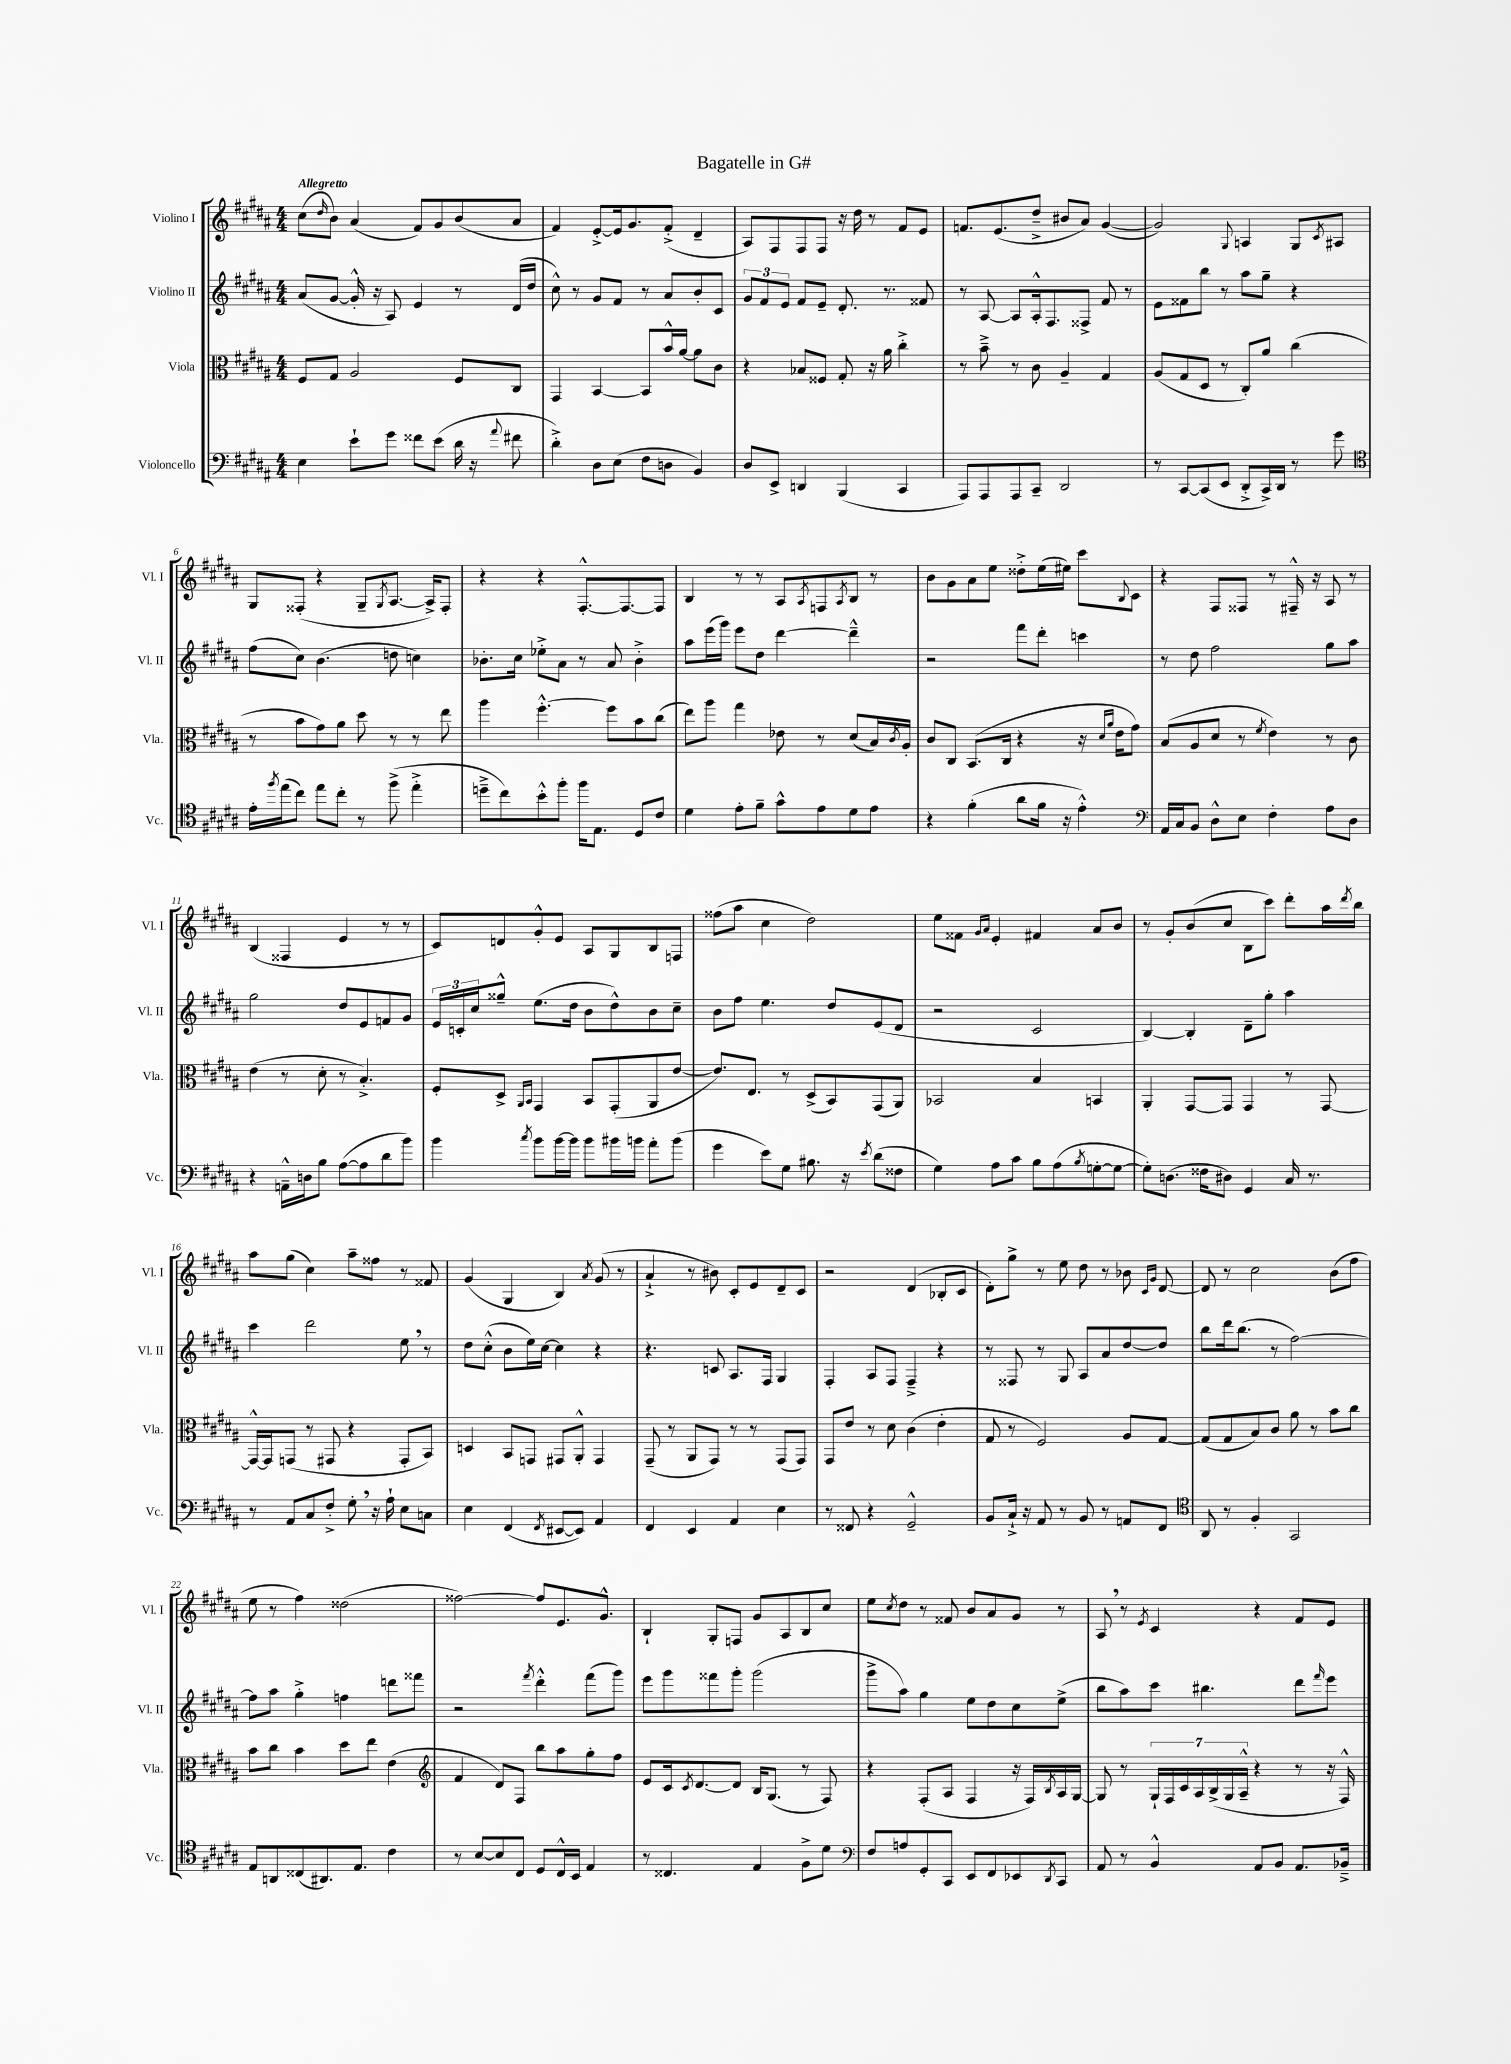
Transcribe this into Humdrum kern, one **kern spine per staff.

**kern	**kern	**kern	**kern
*part4	*part3	*part2	*part1
*staff4	*staff3	*staff2	*staff1
*I"Violoncello	*I"Viola	*I"Violino II	*I"Violino I
*I'Vc.	*I'Vla.	*I'Vl. II	*I'Vl. I
*clefF4	*clefC3	*clefG2	*clefG2
*k[f#c#g#d#a#]	*k[f#c#g#d#a#]	*k[f#c#g#d#a#]	*k[f#c#g#d#a#]
*M4/4	*M4/4	*M4/4	*M4/4
=1	=1	=1	=1
!	!	!	!LO:TX:a:B:t=Allegretto
4E\	8F#/L	(8a#/L	(8cc#\L
.	.	.	16qqdd#/
.	8G#/J	[8g#/J	8b\J)
8e`\L	2A#/	16g#'^^/]	(4a#/
.	.	16r	.
8g#\J	.	8A#/)	.
8f##X\L	.	4e/	8f#/L)
(8e\J	.	.	8g#/
16d#\	8F#/L	8r	(8b/
16r	.	.	.
8qqa#/	.	.	.
8f#X\	8C#/J	(16d#/LL	8a#/J
.	.	16dd#/JJ	.
=2	=2	=2	=2
4d#'^\)	4GG#/	8cc#^^\)	4f#/)
.	.	8r	.
8D#\L	[4BB/	8g#/L	[8e'^/L
(8E\J	.	8f#/J	16e/k]
.	.	.	8.g#/
8F#\L	8BB/L]	8r	.
8Dn\J	16b^^/L	8a#/L	(8f#'^/J
.	[16a#/JJ	.	.
4BB/)	8a#\L]	8b'/	4d#~/
.	8c#\J	8c#/J	.
=3	=3	=3	=3
8D#/L	4r	12g#/L	8A#/L)
.	.	12f#/	.
8EE^/J	.	.	8F#/
.	.	12e/J	.
4DDn/	8B-X/L	8f#/L	8F#/
.	8F##X/J	8e~/J	8F#/J
(4BBB/	8G#'/	8.d#'/	16r
.	.	.	16dd#\
.	16r	.	8r
.	16a#\	8.r	.
4CC#/	4cc#'^\	.	8f#/L
.	.	8f##X/	8e/J
=4	=4	=4	=4
8AAA#/L)	8r	8r	8.fn/L
8AAA#/	8b~^\	[8A#/	.
.	.	.	(8.e/
8AAA#/	8r	8A#/L]	.
8CC#~/J	8c#\	16A#'^^/k	8dd#~^/J
.	.	8.F#/	.
2DD#/	4A#~/	.	8b#X/L
.	.	8F##X^/J	8a#/J)
.	4G#/	8f#/	([4g#/
.	.	8r	.
=5	=5	=5	=5
8r	(8A#/L	8e\L	2g#/])
[8CC#/L	8G#/	8f##X\	.
(8CC#/]	8D#/J	8bb\J	.
8EE/J	8r	8r	.
.	.	.	8qqG#/
8DD#'^/L	8C#'/L)	8aa#\L	4An/
16CC#^/L)	8a#/J	8gg#~\J	.
16DD#/JJ	.	.	.
8r	(4cc#\	4r	8G#/L
.	.	.	8qc#/
8g#\	.	.	8A#X/J
!!LO:LB:g=z
=6	=6	=6	=6
*clefC4	*	*	*
16e'\LL	8r	(8ff#\L	8G#/L
8qff#/	.	.	.
(16ee\J	.	.	.
8cc#\J)	8b\L	8cc#\J)	(8F##X'/J
8ee\L	8g#\)	(4.b\	4r
8cc#'\J	8a#\J	.	.
8r	8dd#\	.	8G#~/L
.	.	.	8qG#/
(8ff#^\	8r	8ddn\	[8.A#/J
4ee'^\	8r	4ccn\)	.
.	.	.	16A#^/KL])
.	8ee\	.	8F##'/J
=7	=7	=7	=7
8ddn~^\L	4aa#\	8.b-X'\L	4r
8cc#\)	.	.	.
.	.	16cc#\Jk	.
8b'^^\	[4.ff#'^^\	8ee-X'^\L	4r
8ff#'\J	.	8a#\J	.
16ff#\KL	.	8r	[8.F#'^^/L
8.E\J	.	.	.
.	8ff#\L]	8a#/	.
.	.	.	8.F#/_
8D#/L	8b\	4b-'^\	.
8c#/J	(8cc#\J	.	8F#/J]
=8	=8	=8	=8
4d#\	8ee\L)	8aa#\L	4B/
.	8aa#\J	(16eee\L	.
.	.	16ggg#\JJ)	.
8e'\L	4gg#\	8eee\L	8r
8f#~\J	.	8dd#\J	8r
8g#^^\L	8e-X\	[4ddd#\	8A#/L
.	.	.	8qA#/
8e\	8r	.	8Fn/
.	.	.	8qA#/
8d#\	(8d#/L	4ddd#~^^\]	8B/J
8e\J	16B/L)	.	8r
.	8qc#/	.	.
.	16A#'/JJ	.	.
=9	=9	=9	=9
4r	8c#/L	2r	8b\L
.	8C#/J	.	8g#\
(4f#'\	(8.BB/L	.	8a#\
.	.	.	8ee\J
.	16C#/Jk	.	.
8a#\L	4r	8fff#\L	8dd##X'^\L
16f#\Jk	.	8ddd#'\J	(16ee\L
16r	.	.	16ee#X\JJ)
4e'^^\)	16r	4cccn\	8ccc#\L
.	16qqd#/LL	.	.
.	16qqa#/JJ	.	.
.	16e\KL	.	.
.	.	.	8qqB/
.	8g#\J)	.	8c#\J
=10	=10	=10	=10
*clefF4	*	*	*
16AA#/LL	(8B/L	8r	4r
16C#/J	.	.	.
8BB/J	8A#/	8dd#\	.
8D#^^\L	8d#/J	2ff#\	8F#/L
8E\J	8r	.	8F##X/J
.	8qf#/	.	.
4F#'\	4e\)	.	8r
.	.	.	16F#X~^^/
.	.	.	16r
8A#\L	8r	8gg#\L	8A#/
8D#\J	8c#\	8aa#\J	8r
!!LO:LB:g=z
=11	=11	=11	=11
4r	(4e\	2gg#\	(4B/
16AAn~^^\LL	8r	.	4F##X/
16Dn\J	.	.	.
8B\J	8d#'\	.	.
([8A#\L	8r	8dd#/L	4e/
8A#\]	4.B'^/)	8e/	.
8d#\	.	8fn/	8r
8b\J)	.	8g#/J	8r
=12	=12	=12	=12
4b\	8F#'/L	24e/LL	8c#/L)
.	.	24cn'/	.
.	.	24cc#/J	.
.	8D#^/J	8gg##X~^^/J	8dn/
.	16qqAA#/LL	.	.
8qcc#/	16qqBB/JJ	.	.
8b\L	4GG#/	(8.ee\L	8g#'^^/
[16b\L	.	.	8e/J
16b\JJ]	.	16dd#\Jk	.
8b\L	8BB/L	8b\L	8A#/L
16b#X\L	(8GG#'/	8dd#^^\)	8G#/
16bn\JJ	.	.	.
8a#'\L	8AA#/	8b\	8B/
(8b\J	[8e/J	8cc#~\J	8Fn/J
=13	=13	=13	=13
4g#\	8.e/L])	8b\L	(8ff##X\L
.	.	8ff#\J	8aa#\J
.	8.E/J	.	.
8e\L)	.	4.ee\	4cc#\
8G#\J	8r	.	.
8.B#X\	(8D#^/L	.	2dd#\)
.	8BB/)	8dd#/L	.
16r	.	.	.
8qe/	.	.	.
(8d#\L	(8GG#/	(8e/	.
8F##X\J	8AA#/J)	8d#/J	.
=14	=14	=14	=14
4G#\)	2BB-X/	2r	8ee\L
.	.	.	8f##X\J
.	.	.	16qqg#/LL
.	.	.	16qqa#/JJ
8A#\L	.	.	4e'/
8c#\J	.	.	.
8B\L	4B/	2c#/	4f#X/
(8A#\	.	.	.
8qB/	.	.	.
[8Gn'\	4BBn/	.	8a#/L
8G\J_	.	.	8b/J
=15	=15	=15	=15
8G'\L])	4AA#'/	[4B/)	8r
(8.Dn\J	.	.	8g#'/L
.	[8GG#/L	4B'/]	(8b/
16F##X\KL	.	.	.
8D#X\J)	8GG#/J]	.	8cc#/J
4GG#/	4GG#/	8d#~\L	8B\L
.	.	8gg#'\J	8ccc#\J)
16C#/	8r	4aa#\	8ddd#'\L
8.r	.	.	.
.	[8GG#/	.	16aa#\L
.	.	.	8qddd#/
.	.	.	16bb\JJ
!!LO:LB:g=z
=16	=16	=16	=16
8r	16GG#^^/LL_	4ccc#\	8aa#\L
.	16GG#/J]	.	.
8AA#/L	(8GGn/J	.	(8gg#\J
8C#/	8r	2ddd#\	4cc#\)
8F#'^/J	8GG#X/	.	.
8G#',\	4r	.	8aa#~\L
16r	.	.	8ff##X\J
16A#`\	.	.	.
8E\L	8GG#'/L	8ee,\	8r
8Cn\J	8BB/J)	8r	8f##X/
=17	=17	=17	=17
4E\	4Dn/	8dd#\L	(4g#/
.	.	(8cc#'^^\J	.
(4FF#/	8BB/L	8b\L	4G#/
.	8GGn/J	16ee\L)	.
.	.	[16cc#\JJ	.
8qFF#/	.	.	.
[8EE#X/L	8GG#X/L	4cc#\]	4B/)
8EE#/J])	8AA#'^^/J	.	.
.	.	.	8qa#/
4AA#/	4GG#/	4r	(8g#/
.	.	.	8r
=18	=18	=18	=18
4FF#/	(8GG#~/	4.r	4a#`^/
.	8r	.	.
4EE/	8AA#/L	.	8r
.	8GG#/J)	8cn/	8b#X\)
4AA#/	8r	8.A#/L	8c#'/L
.	8r	.	8e/
.	.	16F#/Jk	.
4E\	(8GG#/L	4G#/	8d#~/
.	8GG#/J)	.	8c#/J
=19	=19	=19	=19
8r	8GG#/L	4F#'/	2r
8FF##X/	8e/J	.	.
4r	8r	8A#/L	.
.	8d#\	8F#/J	.
2GG#~^^/	(4c#\	4F#~^/	(4d#/
.	4e'\	4r	8B-X'/L
.	.	.	8c#/J
=20	=20	=20	=20
8BB/L	8G#/	8r	8d#'\L)
16C#`^/Jk	8r	8F##X/	8gg#^\J
16r	.	.	.
8AA#/	2F#/)	8r	8r
8r	.	8G#/	8ee\
8BB/	.	8A#/L	8dd#\
8r	.	8a#/	8r
8AAn/L	8A#/L	[8dd#/	8b-X\
.	.	.	16qqc#/LL
.	.	.	16qqg#/JJ
8FF#/J	[8G#/J	8dd#/J]	[8d#/
=21	=21	=21	=21
*clefC4	*	*	*
8AA#/	(8G#/L]	8bb\L	8d#/]
8r	8G#/	16ddd#\k	8r
.	.	(8.bb\J	.
4F#'/	8B/)	.	2cc#\
.	8c#/J	8r	.
2GG#/	8a#\	[2ff#\)	.
.	8r	.	.
.	8b\L	.	(8b\L
.	8cc#\J	.	8ff#\J
!!LO:LB:g=z
=22	=22	=22	=22
8E/L	8b\L	8ff#\L]	8ee\
8AAn/	8cc#\J	8aa#\J	8r
(8C##X/	4b\	4gg#'^\	4ff#\)
8.AA#X/)	.	.	.
.	8dd#\L	4ffn\	(2dd##X\
8.E/J	.	.	.
.	8ee\J	.	.
4c#\	(4e\	8dddn\L	.
.	.	8fff##X\J	.
=23	=23	=23	=23
*	*clefG2	*	*
8r	4f#/	2r	[2ff##X\)
[8B/L	.	.	.
8B/]	8d#/L)	.	.
8C#/J	8F#/J	.	.
.	.	8qfff#/	.
8D#/L	8bb\L	4ddd#'^^\	8ff##/L]
16C#^^/L	8aa#\	.	8.e/
16BB/JJ	.	.	.
4E/	8gg#'\	(8fff#\L	.
.	.	.	8.g#^^/J
.	8ff#\J	8ggg#\J)	.
=24	=24	=24	=24
8r	8e/L	8eee\L	4B`/
4.C##X/	16c#/k	8ggg#\	.
.	8qc#/	.	.
.	[8.d#/	.	.
.	.	8fff##X\	8G#'/L
.	8d#/J]	8ggg#'\J	8Fn/J
4E/	16B/KL	(2ggg#\	8g#/L
.	(8.G#/J	.	.
.	.	.	8A#/
8F#^\L	8r	.	8B/
8d#\J	8F#/)	.	8cc#/J
=25	=25	=25	=25
*clefF4	*	*	*
8F#/L	4r	8ggg#^\L	8ee\L
.	.	.	8qcc#/
8An/	.	8aa#\J)	8dd#\J
8GG#'/	(8F#'/L	4gg#\	8r
8CC#/J	8A#/J	.	8f##X/
8EE/L	4F#/	8ee\L	8b/L
8FF#/	.	8dd#\	8a#/
8EE-X/	16r	8cc#\	8g#/J
.	16F#/LL)	.	.
8qDD#/	8qB/	.	.
8CC#/J	16A#/	(8ee^\J	8r
.	[16G#/JJ	.	.
=26	=26	=26	=26
8AA#/	8G#/]	8bb\L	8A#,/
8r	8r	8aa#\)	8r
.	.	.	8qe/
4BB^^/	28G#`/LL	8ccc#\J	4c#/
.	28F#/	.	.
.	28c#/	.	.
.	28A#/	.	.
.	.	4.bb#X\	.
.	(28B^/	.	.
.	28G#/	.	.
.	28A#~^^/JJ	.	.
8AA#/L	4r	.	4r
8BB/J	.	.	.
8.AA#/L	8r	8ddd#\L	8f#/L
.	.	16qqfff#/	.
.	16r	8eee\J	8e/J
16BB-X~^/Jk	16F#^^/)	.	.
==	==	==	==
*-	*-	*-	*-
